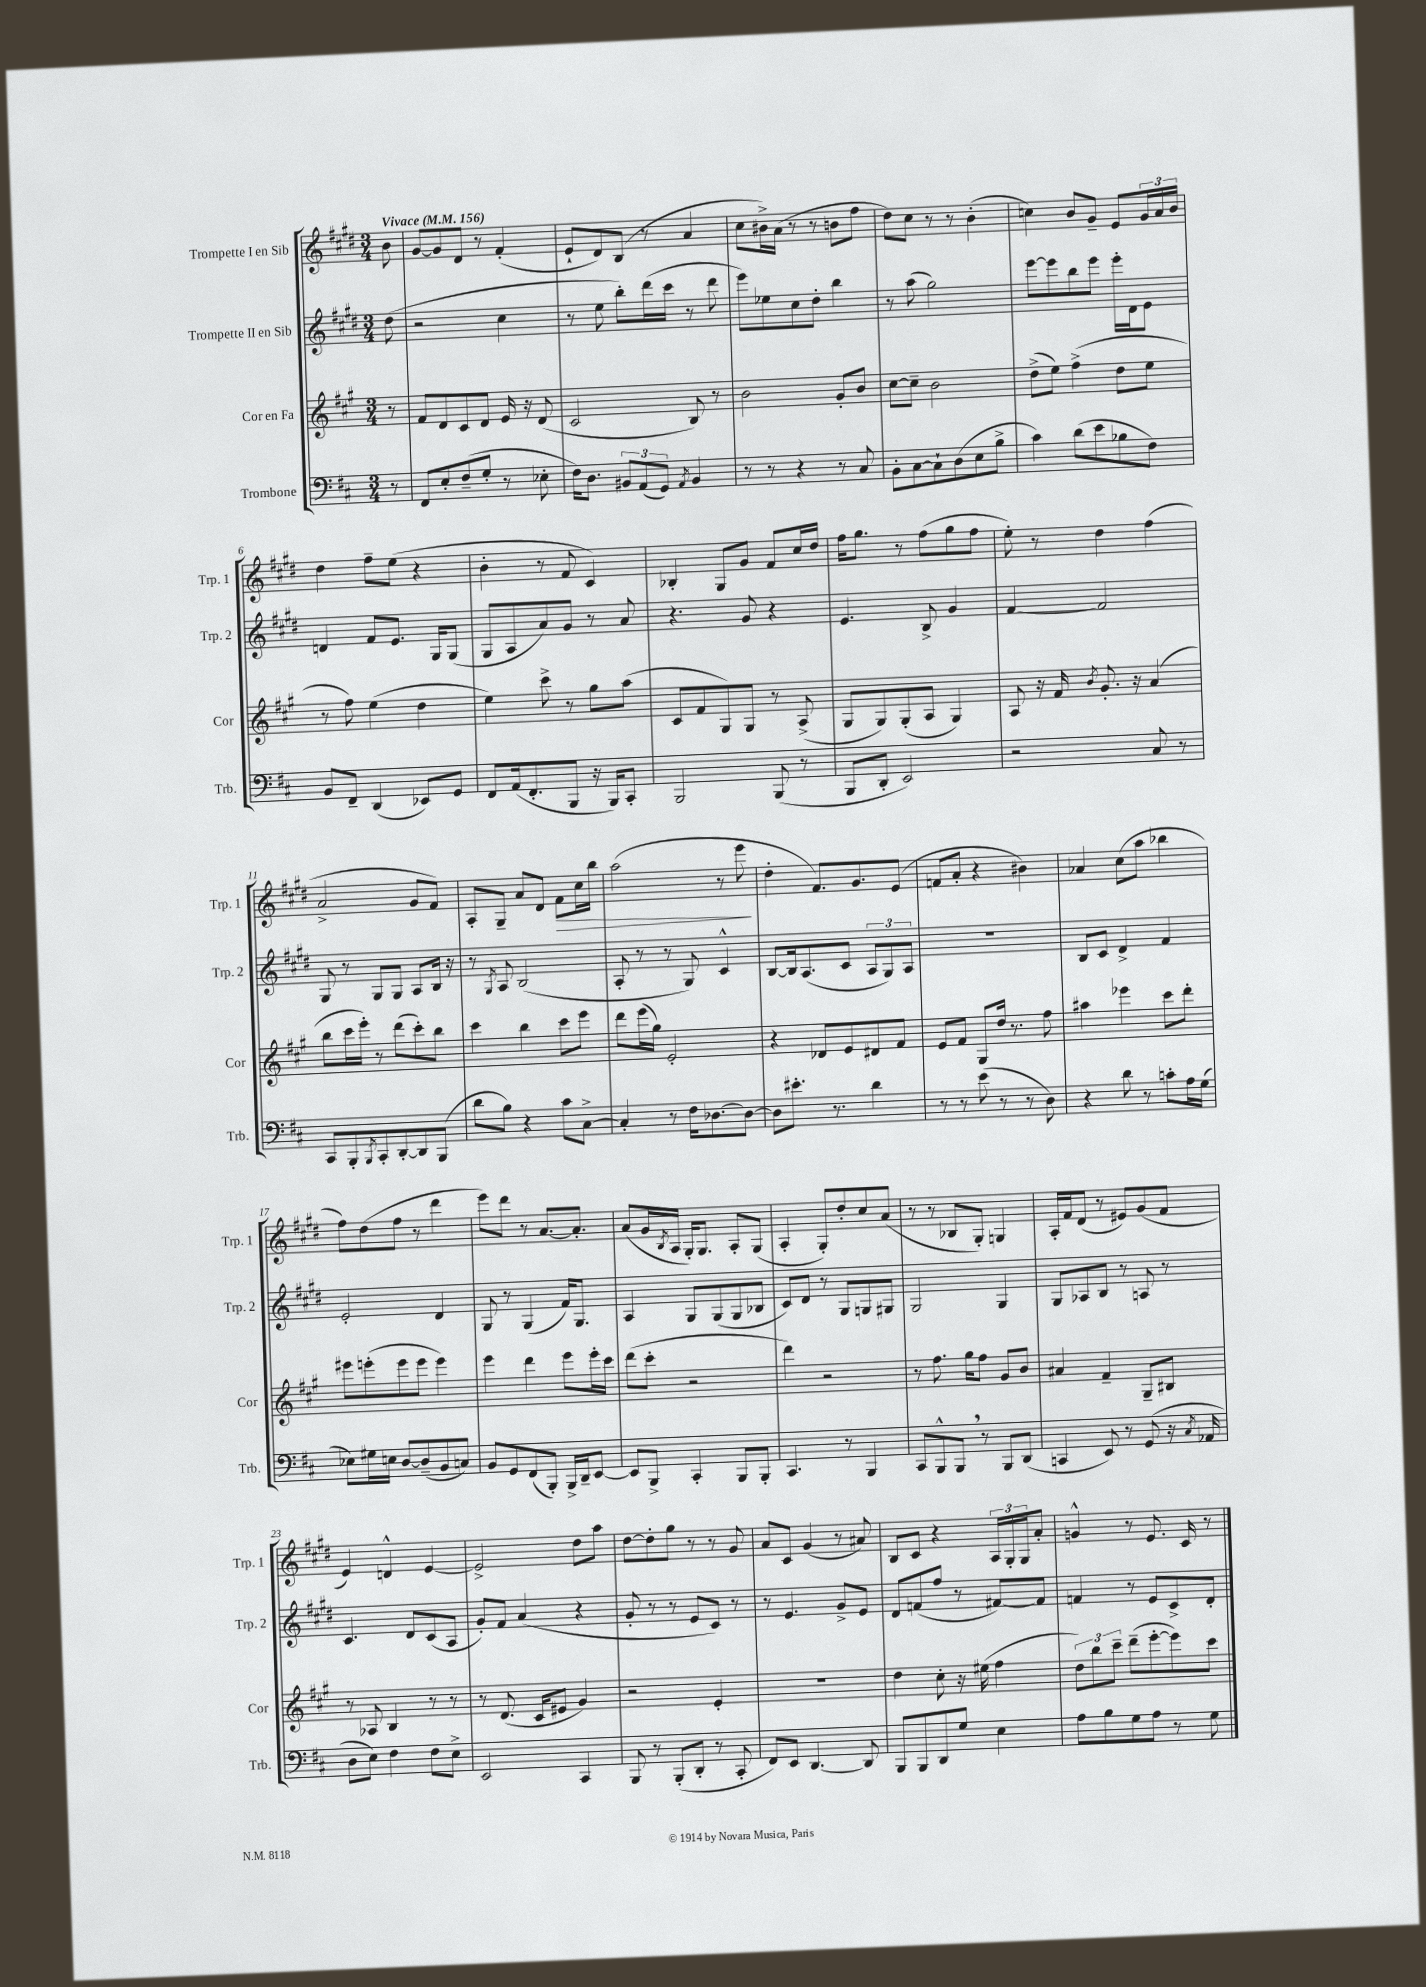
<<
\new StaffGroup <<
\new Staff = "s0" \with { instrumentName = "Trompette I en Sib" shortInstrumentName = "Trp. 1" } {
    \clef treble \key e \major \numericTimeSignature \time 3/4 \partial 8 \tempo "Vivace" 4 = 156
    b'8 |
    gis'8~ gis'8 dis'8 r8 fis'4-.( |
    e'8-! dis'8) b8( r8 a'4 |
    cis''8 bis'16->) a'16( r8 r8 b'8 fis''8 |
    dis''8) cis''8 r8 r8 b'4-.( |
    c''4) b'8 gis'8-- e'8 \tuplet 3/2 { gis'16 a'16 b'16 } |
    dis''4 fis''8-- e''8( r4 |
    b'4-. r8 fis'8 cis'4) |
    bes4-. gis8 gis'8 fis'8 cis''16 dis''16 |
    fis''16 gis''8. r8 fis''8( gis''8 fis''8 |
    e''8-.) r8 dis''4 fis''4( |
    a'2-> gis'8 fis'8) |
    a8-. gis8-- a'8 dis'8 fis'8\> cis''16 b''16 |
    a''2( r8 e'''8\! |
    dis''4-. fis'8.) gis'8. e'8( |
    f'8 a'8-. r4 bis'4) |
    aes'4 cis''8( a''8 bes''4 |
    fis''8) dis''8( fis''8 r8 dis'''4 |
    e'''8) dis'''8 r8 a'8.~ a'8.-. |
    a'8( gis'16 \acciaccatura { b8 } a16 gis16-.) gis8. a8-. gis8( |
    a4-. gis8-.) dis''8-. cis''8 a'8( |
    r8 r8 bes8 gis8-.) g4 |
    a16-. fis'16 dis'8( r8 eis'8) gis'8( fis'8 |
    e'4) d'4-^ e'4~ |
    e'2-> dis''8 a''8 |
    dis''8~ dis''8-. gis''8 r8 r8 gis'8 |
    a'8 cis'8 gis'4( r8 ais'8) |
    b8 cis'8 r4 \tuplet 3/2 { a16 gis16-. gis16 } a'8-. |
    g'4-^ r8 e'8. cis'16 r8 \bar "|." |
}
\new Staff = "s1" \with { instrumentName = "Trompette II en Sib" shortInstrumentName = "Trp. 2" } {
    \clef treble \key e \major \numericTimeSignature \time 3/4 \partial 8
    dis''8( |
    r2 cis''4 |
    r8 e''8 b''8-.) dis'''16( cis'''16 r8 dis'''8 |
    e'''8) ees''8 cis''8 dis''8-. b''4 |
    r8 a''8( gis''2) |
    e'''8~ e'''8 b''8 e'''8 e'''16-. dis'16 e'8 |
    d'4 fis'8 e'8. gis16 gis8( |
    gis8 a8 a'8) gis'8 r8 a'8 |
    r4. gis'8 r4 |
    e'4. b8-> gis'4 |
    fis'4~ fis'2 |
    gis8 r8 gis8 gis8 a8 b16 r16 |
    r8 \acciaccatura { gis8 } a8 b2( |
    a8-. r8 r8 gis8) cis'4-^ |
    b8~ b16 a8.( cis'8 \tuplet 3/2 { a8 gis8) a8 } |
    R2. |
    b8 cis'8 dis'4-> fis'4 |
    e'2-. dis'4 |
    gis8 r8 gis4( fis'16) gis8. |
    a4 gis8 gis8( gis8 bes8 |
    cis'8) dis'8 r8 gis8 g8 gis8 |
    gis2 gis4 |
    gis8 aes8 b8 r8 a8 r8 |
    cis'4. dis'8 cis'8( a8 |
    gis'8-.) fis'8 a'4( r4 |
    gis'8-. r8 r8 e'8 cis'8) r8 |
    r8 e'4. gis'8-> e'8 |
    dis'8 f'8( fis''8 r8 fis'8~) fis'8 |
    f'4 r8 e'8 cis'8-> dis'8-. \bar "|." |
}
\new Staff = "s2" \with { instrumentName = "Cor en Fa" shortInstrumentName = "Cor" } {
    \clef treble \key a \major \numericTimeSignature \time 3/4 \partial 8
    r8 |
    fis'8 d'8 cis'8 d'8 e'16 r16 d'8( |
    cis'2 b8) r8 |
    b'2 gis'8-. b'8 |
    cis''8~ cis''8-- b'2 |
    d''8->( e''8) fis''4->( d''8 e''8 |
    r8 fis''8) e''4( d''4 |
    e''4) cis'''8-> r8 gis''8 a''8( |
    cis'8 fis'8 gis8) gis8 r8 a8->( |
    gis8 gis8) gis8-.( a8 gis4) |
    a8 r16 fis'16 \acciaccatura { b'8 } gis'8.-. r16 a'4( |
    b''8 cis'''16 e'''16-.) r8 d'''8( cis'''8-.) b''8 |
    cis'''4 b''4 cis'''8 e'''8 |
    d'''8 e'''16( gis''16) e'2-. |
    r4 des'8 e'8 dis'8 fis'8 |
    e'8 fis'8 gis8 d''16 r8. fis''8 |
    ais''4 ees'''4 cis'''8 d'''8-. |
    eis'''8 e'''8-.( e'''8 e'''8 e'''4) |
    e'''4 d'''4 e'''8 e'''16-. cis'''16 |
    d'''8( cis'''8-. r2 |
    d'''4) r2 |
    r8 fis''8. gis''16 fis''8 gis'8 b'8 |
    ais'4 fis'4-- gis8-- bis8 |
    r8 aes8 b4 r8 r8 |
    r8 d'8.( cis'16 eis'8 gis'4) |
    r2 e'4-. |
    R2. |
    d''4 cis''8-. r16 eis''16( fis''4 |
    \tuplet 3/2 { d''8) b''8 cis'''8-- } d'''8--( e'''8~-. e'''8) cis'''8 \bar "|." |
}
\new Staff = "s3" \with { instrumentName = "Trombone" shortInstrumentName = "Trb." } {
    \clef bass \key d \major \numericTimeSignature \time 3/4 \partial 8
    r8 |
    fis,8 e8-. fis8--( g8-. r8 ees8-. |
    fis16) d8. \tuplet 3/2 { bis,8 a,8( g,8) } \acciaccatura { a,8 } bis,4 |
    r8 r8 r4 r8 cis8 |
    b,8-. cis8~ cis8-! d8( e8 b8-> |
    cis'4) d'8( e'8 bes8 fis8) |
    b,8 fis,8-- d,4( ees,8) g,8 |
    fis,8 a,16( fis,8.-. b,,8 r16 b,,16) cis,8-. |
    b,,2 b,,8( r8 |
    b,,8 d,8-. e,2) |
    r2 cis8 r8 |
    cis,8 b,,8-. \acciaccatura { b,,8 } cis,8-. d,8~-. d,8 b,,8( |
    d'8 b8) r4 cis'8 cis8~-> |
    cis4-. r8 fis16 des8.~ des8~ |
    des8 eis'8.-. r8. d'4 |
    r8 r8 e'8( r8 r8 d8) |
    r4 d'8 r8 c'8-. a16 g16( |
    ees8) gis16 e16 d8~ d8--( b,8 c8) |
    b,8 g,8 fis,8( b,,8-.) b,,16-> d,16-- e,8~ |
    e,8 b,,8-> cis,4-. b,,8 b,,8-. |
    cis,4. r8 b,,4 |
    cis,8 b,,8-^ b,,8 \breathe r8 b,,8 d,8( |
    c,4 e,8) r8 g,8( r16 \acciaccatura { cis8 } aes,16 |
    d8 e8) fis4 fis8 e8-> |
    e,2 cis,4 |
    b,,8 r8 b,,8-.( d,8-. r8 cis,8-. |
    fis,8) e,8 d,4.~ d,8 |
    b,,8 b,,8 d,8 g8 e4 |
    a8 b8 g8 a8 r8 g8 \bar "|." |
}
>>
>>
